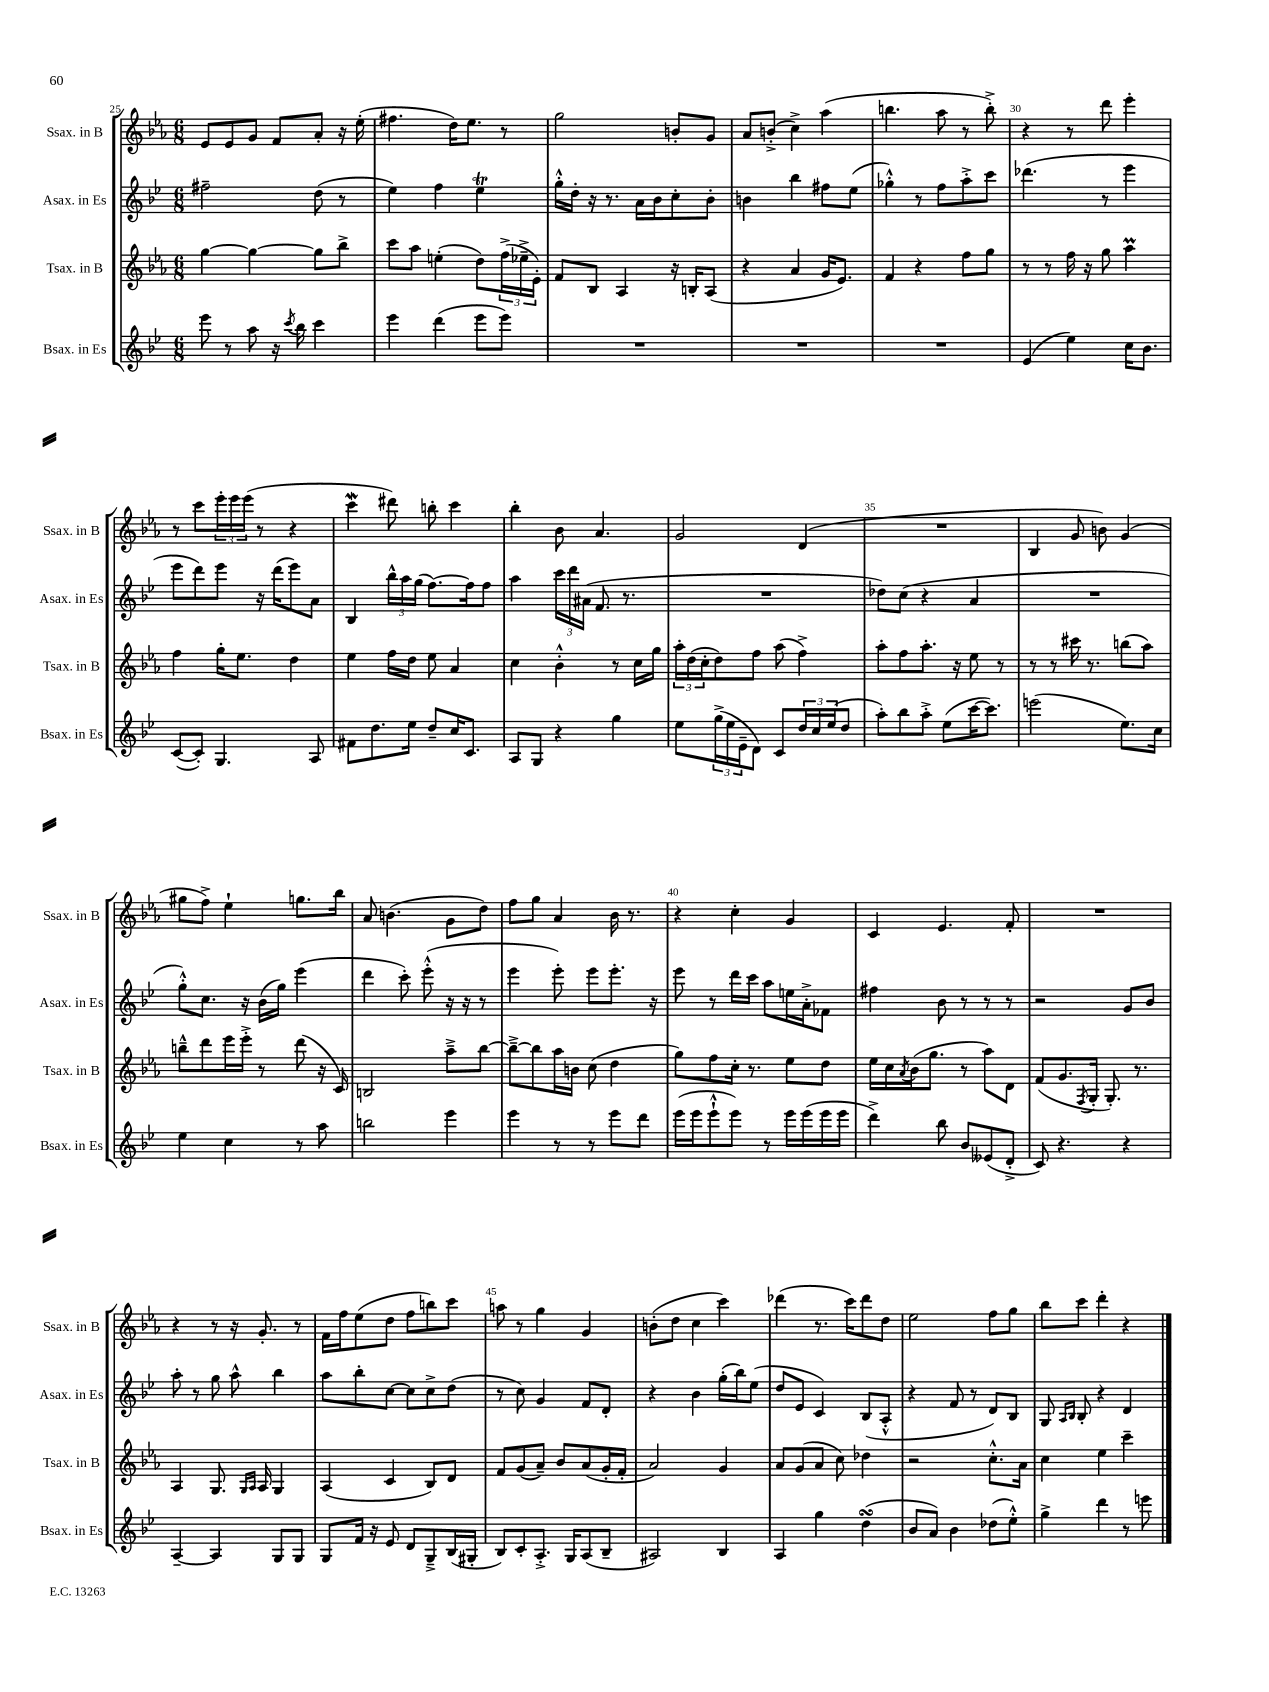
<<
\new StaffGroup <<
\new Staff = "s0" \with { instrumentName = "Ssax. in B" shortInstrumentName = "Ssax. in B" } {
    \clef treble \key ees \major \numericTimeSignature \time 6/8
    ees'8 ees'8 g'8 f'8 aes'8-. r16 ees''16-.( |
    fis''4. d''16) ees''8. r8 |
    g''2 b'8-. g'8 |
    aes'8 b'8-.->( c''4->) aes''4( |
    b''4. aes''8 r8 b''8-.->) |
    r4 r8 d'''8 ees'''4-. |
    r8 c'''8 \tuplet 3/2 { ees'''16-. ees'''16 ees'''16( } r8 r4 |
    c'''4\mordent dis'''8) b''8-. c'''4 |
    bes''4-. bes'8 aes'4. |
    g'2 d'4( |
    R2. |
    bes4 g'8 b'8) g'4( |
    gis''8 f''8->) ees''4-! g''8. bes''16 |
    aes'8 b'4.( g'8 d''8) |
    f''8 g''8 aes'4 bes'16 r8. |
    r4 c''4-. g'4 |
    c'4 ees'4. f'8-. |
    R2. |
    r4 r8 r16 g'8.-. r8 |
    f'16 f''16 ees''8( d''8 f''8 b''8) c'''8 |
    a''8 r8 g''4 g'4 |
    b'8-.( d''8 c''4 c'''4) |
    des'''4( r8. c'''16) des'''8 d''8 |
    ees''2 f''8 g''8 |
    bes''8 c'''8 d'''4-. r4 \bar "|." |
}
\new Staff = "s1" \with { instrumentName = "Asax. in Es" shortInstrumentName = "Asax. in Es" } {
    \clef treble \key bes \major \numericTimeSignature \time 6/8
    fis''2-- d''8( r8 |
    ees''4) f''4 ees''4\trill |
    g''16-.-^ d''16-. r16 r8. a'16 bes'16 c''8-. bes'8-. |
    b'4 bes''4 fis''8 ees''8( |
    ges''4-.-^) r8 f''8 a''8-.-> c'''8 |
    des'''4.( r8 ees'''4 |
    ees'''8 d'''8) ees'''8 r16 d'''16( ees'''8) a'8 |
    bes4 \tuplet 3/2 { bes''16-^ a''16 g''16( } f''8.~) f''16 f''8 |
    a''4 \tuplet 3/2 { c'''16 d'''16 ais'16( } f'8. r8. |
    R2. |
    des''8) c''8( r4 a'4 |
    R2. |
    g''8-.-^) c''8. r16 bes'16( g''16) ees'''4( |
    d'''4 c'''8-.) ees'''8-.-^( r16 r16 r8 |
    ees'''4 ees'''8-.) ees'''8 ees'''8.-. r16 |
    ees'''8 r8 d'''16 c'''16 a''8 e''16 a'16-.-> fes'8 |
    fis''4 bes'8 r8 r8 r8 |
    r2 g'8 bes'8 |
    a''8-. r8 g''8 a''8-^ bes''4 |
    a''8 bes''8-. c''8~ c''8 c''8-> d''8( |
    r8 c''8) g'4 f'8 d'8-. |
    r4 bes'4 g''16-.( bes''16) ees''8( |
    d''8 ees'8 c'4) bes8( a8-.-^ |
    r4 f'8 r8 d'8) bes8 |
    g8 \grace { a16 bes16 } bes8-. r4 d'4 \bar "|." |
}
\new Staff = "s2" \with { instrumentName = "Tsax. in B" shortInstrumentName = "Tsax. in B" } {
    \clef treble \key ees \major \numericTimeSignature \time 6/8
    g''4~ g''4~ g''8 bes''8-> |
    c'''8 aes''8 e''4-.( d''8) \tuplet 3/2 { f''16->( ees''16---> ees'16-.) } |
    f'8 bes8 aes4 r16 b16-. aes8( |
    r4 aes'4 g'16 ees'8.) |
    f'4 r4 f''8 g''8 |
    r8 r8 f''16 r16 g''8 aes''4\prall |
    f''4 g''16-. ees''8. d''4 |
    ees''4 f''16 d''16 ees''8 aes'4 |
    c''4 bes'4-.-^ r8 c''16 g''16 |
    \tuplet 3/2 { aes''16-. d''16( c''16-. } d''8) f''8 aes''8( f''4->) |
    aes''8-. f''8 aes''8.-. r16 ees''8 r8 |
    r8 r8 cis'''16 r8. b''8( aes''8) |
    b''8---^ d'''8 ees'''16 ees'''16-.-> r8 d'''8( r16 c'16) |
    b2 aes''8---> bes''8~ |
    bes''8~---> bes''8 aes''16 b'16 c''8( d''4 |
    g''8) f''8 c''16-. r8. ees''8 d''8 |
    ees''16 c''16 \acciaccatura { aes'8 } bes'16( g''8. r8 aes''8) d'8 |
    f'8( g'8. \acciaccatura { f8 } g16-. g8.-.) r8. |
    aes4 g8. \grace { g16 aes16 } aes16 g4 |
    aes4( c'4 bes8) d'8 |
    f'8 g'8( aes'8--) bes'8 aes'8( g'16-. f'16-. |
    aes'2) g'4 |
    aes'8 g'8( aes'8 c''8) des''4 |
    r2 c''8.-.-^ aes'16 |
    c''4 ees''4 c'''4-- \bar "|." |
}
\new Staff = "s3" \with { instrumentName = "Bsax. in Es" shortInstrumentName = "Bsax. in Es" } {
    \clef treble \key bes \major \numericTimeSignature \time 6/8
    ees'''8 r8 a''8 r16 \acciaccatura { c'''8 } bes''16 c'''4 |
    ees'''4 d'''4( ees'''8 ees'''8) |
    R2. |
    R2. |
    R2. |
    ees'4( ees''4) c''16 bes'8. |
    c'8~( c'8-.) g4. a8 |
    fis'8 d''8. ees''16 d''8-- c''16 c'8. |
    a8 g8 r4 g''4 |
    ees''8 \tuplet 3/2 { g''16->( ees''16 ees'16-- } d'8) c'8 \tuplet 3/2 { d''16 c''16 ees''16( } d''8 |
    a''8-.) bes''8 a''8-.-> ees''8( c'''16~ c'''8.) |
    e'''2( ees''8.) c''16 |
    ees''4 c''4 r8 a''8 |
    b''2 ees'''4 |
    ees'''4 r8 r8 ees'''8 d'''8 |
    ees'''16( ees'''16 ees'''8-!-^ ees'''8) r8 ees'''16 ees'''16( ees'''16 ees'''16 |
    d'''4->) bes''8 bes'8 eeses'8( d'8-.-> |
    c'8) r4. r4 |
    a4~-- a4 g8 g8 |
    g8 f'16 r16 ees'8 d'8 g8---> bes16( gis16-. |
    bes8) c'8-. a8.-.-> g16 a8( bes8-- |
    ais2) bes4 |
    a4 g''4 d''4\turn( |
    bes'8 a'8) bes'4 des''8( ees''8-.-^) |
    g''4-> d'''4 r8 e'''8 \bar "|." |
}
>>
>>
\layout { \context { \Score currentBarNumber = #25 \override BarNumber.break-visibility = ##(#f #t #t) barNumberVisibility = #(every-nth-bar-number-visible 5) } }
